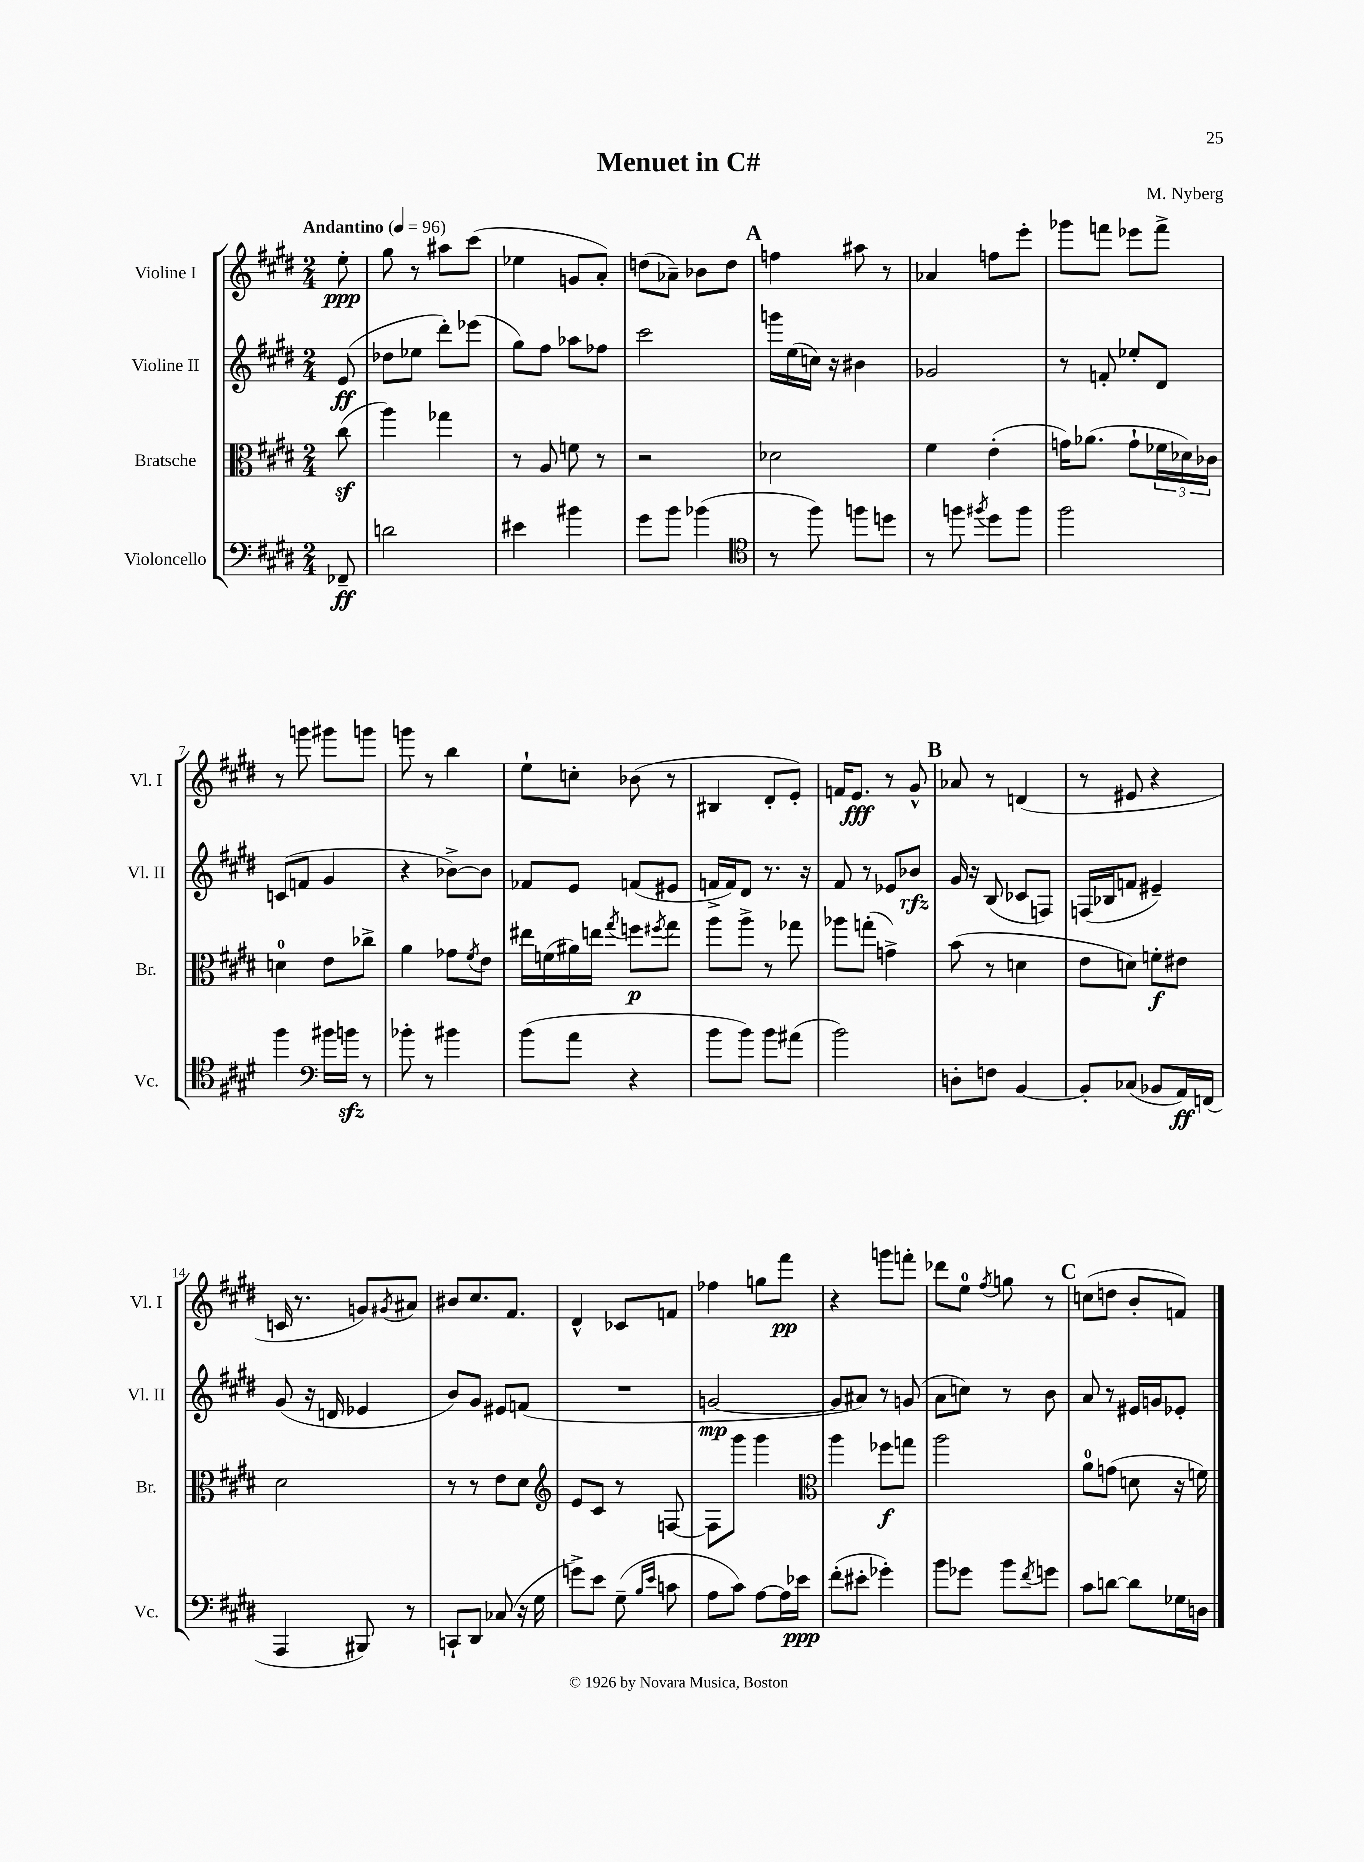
\header { title = "Menuet in C#" composer = "M. Nyberg" }
<<
\new StaffGroup <<
\new Staff = "s0" \with { instrumentName = "Violine I" shortInstrumentName = "Vl. I" } {
    \clef treble \key e \major \numericTimeSignature \time 2/4 \partial 8 \tempo "Andantino" 4 = 96
    e''8-.\ppp |
    gis''8 r8 ais''8 cis'''8( |
    ees''4 g'8 a'8-.) |
    d''8( aes'8--) bes'8 d''8 |
    \mark \markup { \bold "A" } f''4 ais''8 r8 |
    aes'4 f''8 e'''8-. |
    ges'''8 f'''8 ees'''8 f'''8-> |
    r8 g'''8 gis'''8 g'''8 |
    g'''8 r8 b''4 |
    e''8-! c''8-. bes'8( r8 |
    bis4 dis'8-. e'8-.) |
    f'16 e'8.\fff r8 gis'8-^ |
    \mark \markup { \bold "B" } aes'8 r8 d'4( |
    r8 eis'8 r4 |
    c'16 r8. g'8) \acciaccatura { gis'8 } ais'8 |
    bis'8 cis''8. fis'8. |
    dis'4-^ ces'8 f'8 |
    fes''4 g''8 fis'''8\pp |
    r4 g'''8 f'''8-. |
    des'''8 e''8-0 \acciaccatura { fis''8 } g''8 r8 |
    \mark \markup { \bold "C" } c''8( d''8 b'8-. f'8) \bar "|." |
}
\new Staff = "s1" \with { instrumentName = "Violine II" shortInstrumentName = "Vl. II" } {
    \clef treble \key e \major \numericTimeSignature \time 2/4 \partial 8
    e'8\ff( |
    des''8 ees''8 dis'''8-.) ees'''8( |
    gis''8) fis''8 aes''8 fes''8 |
    cis'''2 |
    \mark \markup { \bold "A" } g'''16 e''16( c''16) r16 bis'4 |
    ges'2 |
    r8 f'8-. ees''8-. dis'8 |
    c'8( f'8 gis'4 |
    r4 bes'8~->) bes'8 |
    fes'8 e'8 f'8( eis'8 |
    f'16-> f'16) dis'8 r8. r16 |
    fis'8 r8 ees'8 bes'8\rfz |
    \mark \markup { \bold "B" } gis'16 r16 b8( ces'8 f8) |
    f16( bes16 f'8 eis'4--) |
    gis'8( r16 d'16 ees'4 |
    b'8) gis'8 eis'8 f'8( |
    R2 |
    g'2~\mp |
    g'8 ais'8) r8 g'8( |
    a'8 c''8) r8 b'8 |
    \mark \markup { \bold "C" } a'8 r8 eis'16 g'16 ees'8-. \bar "|." |
}
\new Staff = "s2" \with { instrumentName = "Bratsche" shortInstrumentName = "Br." } {
    \clef alto \key e \major \numericTimeSignature \time 2/4 \partial 8
    cis''8\sf( |
    a''4) ges''4 |
    r8 a8 f'8 r8 |
    r2 |
    \mark \markup { \bold "A" } des'2 |
    fis'4 e'4-.( |
    g'16) aes'8.( g'8-! \tuplet 3/2 { fes'16 des'16) ces'16 } |
    d'4-0 e'8 ces''8-> |
    a'4 ges'8 \acciaccatura { fis'8 } e'8 |
    eis''16 f'16( ais'16) e''16 \acciaccatura { gis''8 } f''8\p \acciaccatura { fis''8 } gis''8 |
    a''8 a''8-> r8 ges''8 |
    aes''8 g''8-.( g'4->) |
    \mark \markup { \bold "B" } b'8( r8 d'4 |
    e'8 d'8) f'8-.\f eis'8 |
    dis'2 |
    r8 r8 e'8 dis'8 |
    \clef treble e'8 cis'8 r8 f8~ |
    f8 gis'''8 gis'''4 |
    \clef alto a''4 fes''8\f g''8 |
    a''2 |
    \mark \markup { \bold "C" } a'8-0 g'8( d'8 r16 f'16) \bar "|." |
}
\new Staff = "s3" \with { instrumentName = "Violoncello" shortInstrumentName = "Vc." } {
    \clef bass \key e \major \numericTimeSignature \time 2/4 \partial 8
    fes,8--\ff |
    d'2 |
    eis'4 bis'4 |
    gis'8 b'8 bes'4( |
    \mark \markup { \bold "A" } \clef tenor r8 fis''8) f''8 d''8 |
    r8 f''8 \acciaccatura { fis''8 } dis''8 fis''8 |
    fis''2 |
    fis''4 \clef bass bis'16 b'16\sfz r8 |
    bes'8-. r8 bis'4 |
    b'8( a'8 r4 |
    b'8 b'8) b'8 ais'8( |
    b'2) |
    \mark \markup { \bold "B" } d8-. f8 b,4~ |
    b,8-. ces8( bes,8 a,16\ff) f,16( |
    a,,4 bis,,8) r8 |
    c,8-! dis,8 ces8( r16 gis16 |
    g'8->) e'8 gis8--( \grace { b16 e'16 } c'8 |
    a8 cis'8) a8~ a16 ees'16\ppp |
    fis'8-.( eis'8-. ges'4-.) |
    b'8 ges'8 b'8 \acciaccatura { fis'8 } g'8 |
    \mark \markup { \bold "C" } cis'8 d'8~ d'8 ges16 d16 \bar "|." |
}
>>
>>
